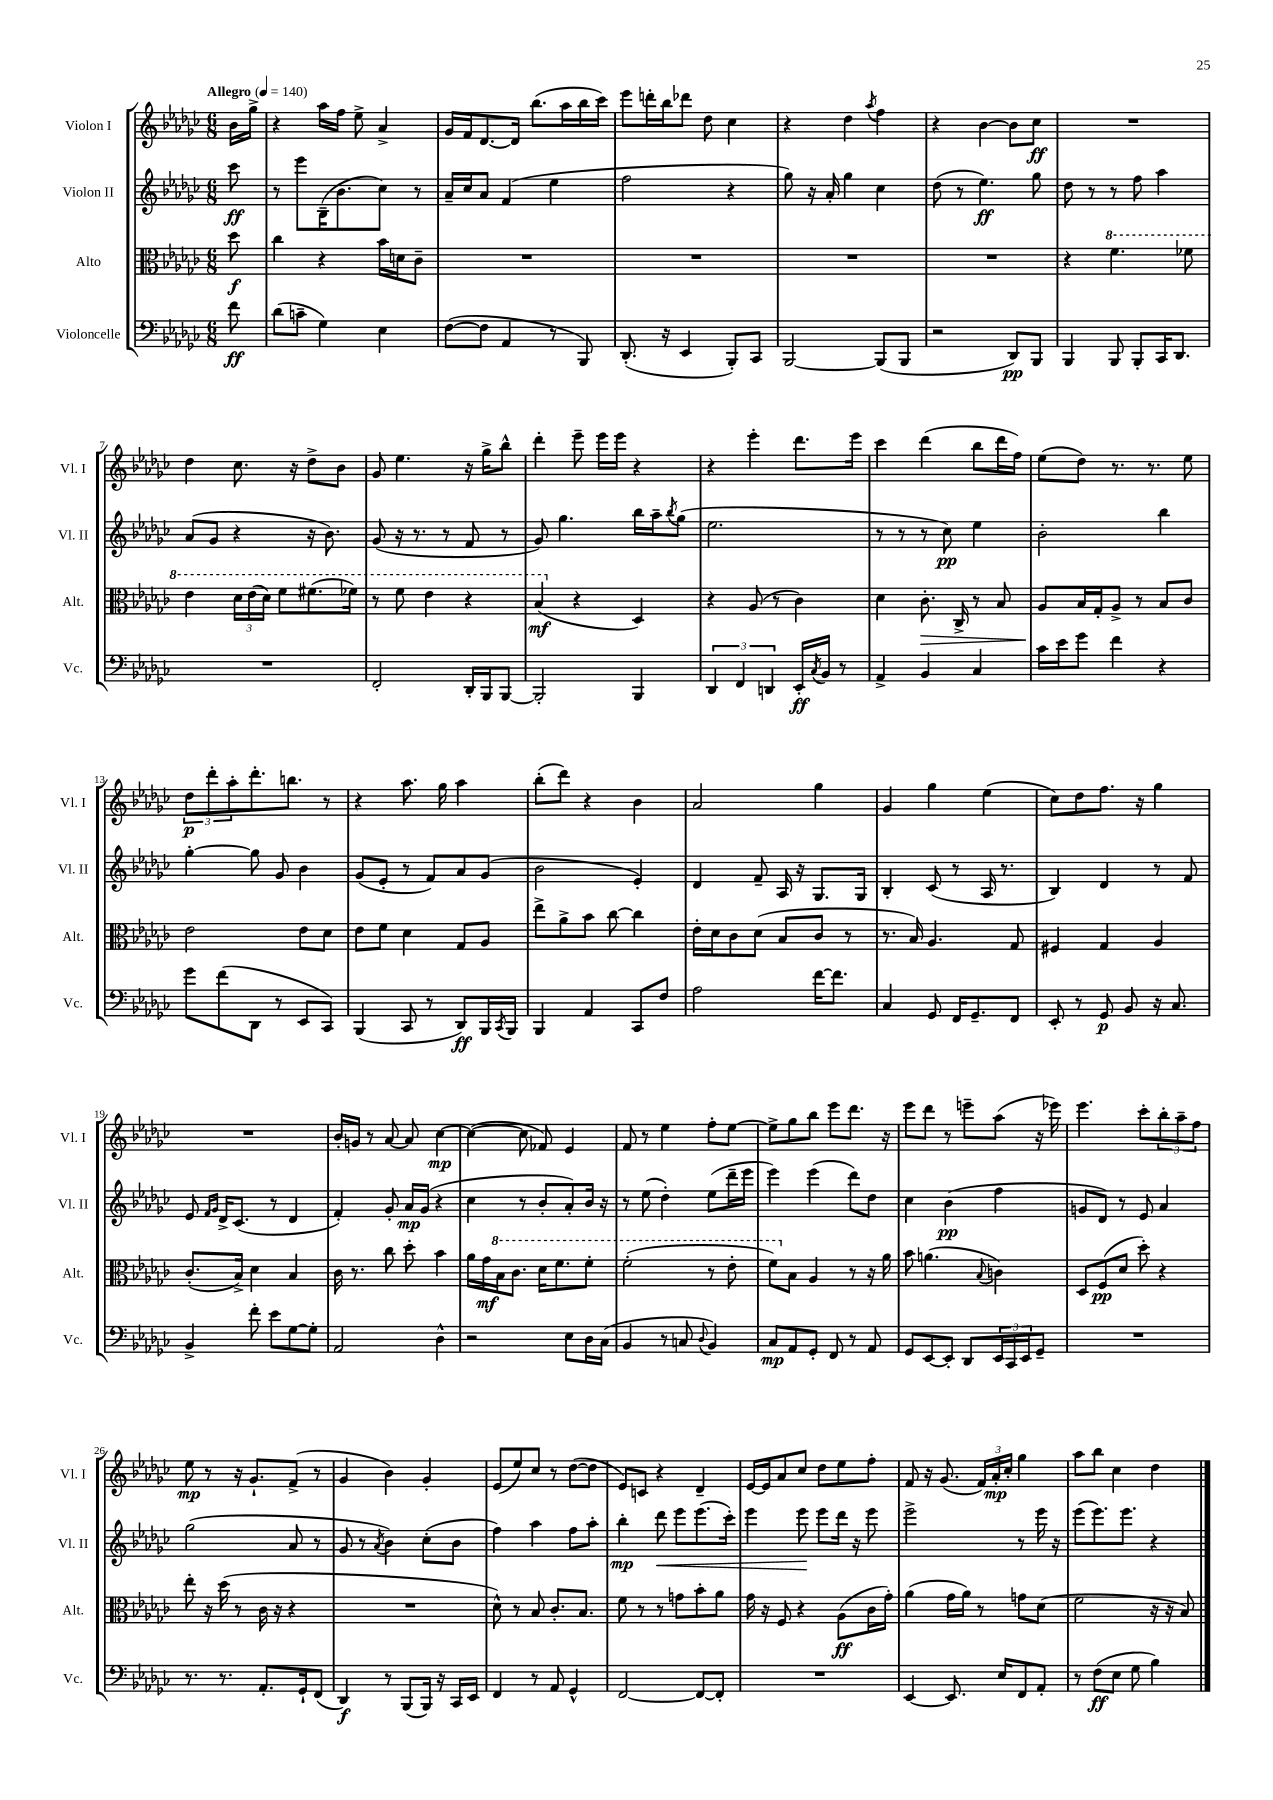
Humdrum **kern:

**kern	**kern	**kern	**kern
*staff4	*staff3	*staff2	*staff1
*clefF4	*clefC3	*clefG2	*clefG2
*k[b-e-a-d-g-c-]	*k[b-e-a-d-g-c-]	*k[b-e-a-d-g-c-]	*k[b-e-a-d-g-c-]
*M6/8	*M6/8	*M6/8	*M6/8
*MM140	*MM140	*MM140	*MM140
8f	8dd-	8ccc-	16b-
.	.	.	16gg-^
=	=	=	=
(8d-	4cc-	8r	4r
8c~	.	8eee-	.
4G-)	4r	(16B-~	16aa-
.	.	8.b-	16ff
.	.	.	8ee-^
4E-	16b-	8cc-)	4a-^
.	16d	.	.
.	8c-~	8r	.
=	=	=	=
([8F	2.r	16a-~	16g-
.	.	16cc-	16f
8F]	.	8a-	[8.d-
4AA-	.	(4f	.
.	.	.	16d-]
.	.	.	(8.bb-
8r	.	4ee-	.
.	.	.	16aa-
8BBB-)	.	.	16bb-
.	.	.	16ccc-)
=	=	=	=
(8.DD-'	2.r	2ff	8eee-
.	.	.	16ddd'
16r	.	.	16bb-
4EE-	.	.	8ddd-
.	.	.	8dd-
8BBB-')	.	4r	4cc-
8CC-	.	.	.
=	=	=	=
[2BBB-	2.r	8gg-)	4r
.	.	16r	.
.	.	16a-'	.
.	.	4gg-	4dd-
.	.	.	8qaa-
(8BBB-]	.	4cc-	4ff
8BBB-	.	.	.
=	=	=	=
2r	2.r	(8dd-	4r
.	.	8r	.
.	.	4.ee-)	[4b-
8DD-)	.	.	8b-]
8BBB-	.	8gg-	8cc-
=	=	=	=
4BBB-	4r	8dd-	2.r
.	.	8r	.
8BBB-	4.ff	8r	.
8BBB-'	.	8ff	.
16CC-	.	4aa-	.
8.DD-	.	.	.
.	8ff-	.	.
=	=	=	=
2.r	4ee-	(8a-	4dd-
.	.	8g-	.
.	24dd-	4r	8.cc-
.	(24ee-	.	.
.	24dd-)	.	.
.	8ff	.	.
.	.	.	16r
.	(8.ff#	16r	8dd-^
.	.	8.b-)	.
.	.	.	8b-
.	16ff-)	.	.
=	=	=	=
2FF'	8r	(8g-	8g-
.	8ff	16r	4.ee-
.	.	8.r	.
.	4ee-	.	.
.	.	8r	.
16DD-'	4r	8f	16r
16BBB-	.	.	16gg-^
[8BBB-	.	8r	8bb-^^
=	=	=	=
2BBB-']	(4b-	8g-)	4ddd-'
.	.	4.gg-	.
.	4r	.	8eee-~
.	.	.	16eee-
.	.	.	16eee-
4BBB-	4D-)	16bb-	4r
.	.	16aa-~	.
.	.	8qbb-	.
.	.	(8gg-	.
=	=	=	=
6DD-	4r	2.ee-	4r
6FF	.	.	.
.	(8A-	.	4eee-'
6DD	.	.	.
.	8r	.	.
16EE-'	4c-)	.	8.ddd-
8qC-	.	.	.
16BB-	.	.	.
8r	.	.	.
.	.	.	16eee-
=	=	=	=
4AA-^	4d-	8r	4ccc-
.	.	8r	.
4BB-	8.c-'	8r	(4ddd-
.	.	8cc-)	.
.	16C-^	.	.
4C-	8r	4ee-	8bb-
.	8B-	.	16ddd-
.	.	.	16ff)
=	=	=	=
16c-	8A-	2b-'	(8ee-
16e-	.	.	.
8g-	16B-	.	8dd-)
.	16G-'	.	.
4f	8A-^	.	8.r
.	8r	.	.
.	.	.	8.r
4r	8B-	4bb-	.
.	8c-	.	8ee-
=	=	=	=
8g-	2e-	[4gg-'	12dd-
.	.	.	12ddd-'
(8f	.	.	.
.	.	.	12aa-'
8DD-	.	8gg-]	8.ddd-'
8r	.	8g-	.
.	.	.	8.bb
8EE-	8e-	4b-	.
8CC-)	8d-	.	8r
=	=	=	=
(4BBB-	8e-	(8g-	4r
.	8f	8e-'	.
8CC-	4d-	8r	8.aa-
8r	.	8f)	.
.	.	.	16gg-
8DD-)	8G-	8a-	4aa-
16BBB-	8A-	(8g-	.
8qCC-	.	.	.
16BBB-	.	.	.
=	=	=	=
4BBB-	8ee-^	2b-	(8bb-'
.	8a-^	.	8ddd-)
4AA-	8b-	.	4r
.	[8cc-	.	.
8CC-	4cc-]	4e-')	4b-
8F	.	.	.
=	=	=	=
2A-	16e-'	4d-	2a-
.	16d-	.	.
.	8c-	.	.
.	(8d-	8f~	.
.	8B-	16A-	.
.	.	16r	.
[16f	8c-	8.G-	4gg-
8.f]	.	.	.
.	8r	.	.
.	.	16G-	.
=	=	=	=
4C-	8.r	4B-'	4g-
.	16B-)	.	.
8GG-	4.A-	(8c-	4gg-
16FF	.	8r	.
8.GG-~	.	.	.
.	.	16A-	(4ee-
.	.	8.r	.
8FF	8G-	.	.
=	=	=	=
8EE-'	4F#	4B-)	8cc-)
8r	.	.	8dd-
8GG-	4G-	4d-	8.ff
8BB-	.	.	.
.	.	.	16r
16r	4A-	8r	4gg-
8.C-	.	.	.
.	.	8f	.
=	=	=	=
4BB-^	(8.c-'	8e-	2.r
.	.	16qqf	.
.	.	16qqg-	.
.	.	16d-^	.
.	16B-^)	(8.c-	.
8f'	4d-	.	.
8e-	.	8r	.
[8G-	4B-	4d-	.
8G-']	.	.	.
=	=	=	=
2AA-	16c-	4f')	16b-'
.	8.r	.	16g
.	.	.	8r
.	8cc-	8g-'	[8a-
.	8dd-'	16a-	8a-]
.	.	(16g-	.
4D-^^	4b-	4r	[4cc-
=	=	=	=
2r	16a-	4cc-	(4cc-_
.	16g-	.	.
.	16b-	.	.
.	8.cc-	.	.
.	.	8r	8cc-]
.	16dd-	8b-'	8f-)
.	8.ff	.	.
8E-	.	8a-')	4e-
16D-	8ff'	16b-	.
(16C-	.	16r	.
=	=	=	=
4BB-	(2ff'	8r	8f
.	.	(8ee-	8r
8r	.	4dd-')	4ee-
8C	.	.	.
8qqD-	.	.	.
4BB-)	8r	(8ee-	8ff'
.	8ee-'	16ddd-~	[8ee-
.	.	16eee-	.
=	=	=	=
8C-	8ff)	4eee-)	8ee-^]
8AA-	8B-	.	8gg-
8GG-'	4A-	(4eee-	8bb-
8FF	.	.	8eee-
8r	8r	8ddd-)	8.ddd-
8AA-	16r	8dd-	.
.	16a-	.	16r
=	=	=	=
8GG-	8b-	4cc-	8eee-
[8EE-	(4.a	.	8ddd-
8EE-']	.	(4b-	8r
8DD-	.	.	8eee~
.	8qqB-	.	.
24EE-	4c)	4ff	(8aa-
24CC-	.	.	.
24EE-	.	.	.
8GG-~	.	.	16r
.	.	.	16eee-)
=	=	=	=
2.r	8D-	8g	4.eee-
.	(8F	8d-)	.
.	8d-	8r	.
.	8dd-')	8e-	8ccc-'
.	4r	4a-	12bb-'
.	.	.	12aa-~
.	.	.	12ff
=	=	=	=
8.r	8ee-'	(2gg-	8ee-
.	16r	.	8r
8.r	(16dd-	.	.
.	8r	.	16r
.	.	.	8.g-`
8.AA-'	16c-	.	.
.	16r	.	.
.	4r	8a-	(8f^
16GG-`	.	.	.
(8FF	.	8r	8r
=	=	=	=
4DD-)	2.r	8g-	4g-
.	.	8r	.
.	.	8qa-	.
8r	.	4b-)	4b-)
(8BBB-	.	.	.
16BBB-)	.	(8cc-'	4g-'
16r	.	.	.
16CC-	.	8b-	.
16EE-	.	.	.
=	=	=	=
4FF	8d-^^)	4ff)	(8e-
.	8r	.	8ee-)
8r	8B-	4aa-	8cc-
8AA-	8.c-'	.	8r
4GG-^^	.	8ff	([8dd-
.	8.B-	.	.
.	.	8aa-'	8dd-]
=	=	=	=
[2FF	8f	4bb-'	8e-)
.	8r	.	8c
.	8r	8ddd-	4r
.	8g	8eee-	.
8FF_	8b-'	(8.eee-	4d-~
8FF']	8a-	.	.
.	.	16ccc-')	.
=	=	=	=
2.r	16g-	4eee-	[16e-
.	16r	.	16e-]
.	8F	.	8a-
.	4r	8eee-	8cc-
.	.	8eee-	8dd-
.	(8A-	16ddd-	8ee-
.	.	16r	.
.	16c-	8eee-	8ff'
.	16g-')	.	.
=	=	=	=
[4EE-	(4a-	2eee-^	8f
.	.	.	16r
.	.	.	(8.g-
8.EE-]	16g-	.	.
.	16a-)	.	.
.	8r	.	24f)
.	.	.	24a-'
16E-	.	.	.
.	.	.	24cc-'
8FF	8g	8r	4gg-
8AA-'	(8d-	16eee-	.
.	.	16r	.
=	=	=	=
8r	2f	(8eee-	8aa-
(8F	.	8.eee-)	8bb-
8E-	.	.	4cc-
.	.	8.eee-	.
8G-	.	.	.
4B-)	16r	4r	4dd-
.	16r	.	.
.	8B-)	.	.
==	==	==	==
*-	*-	*-	*-
